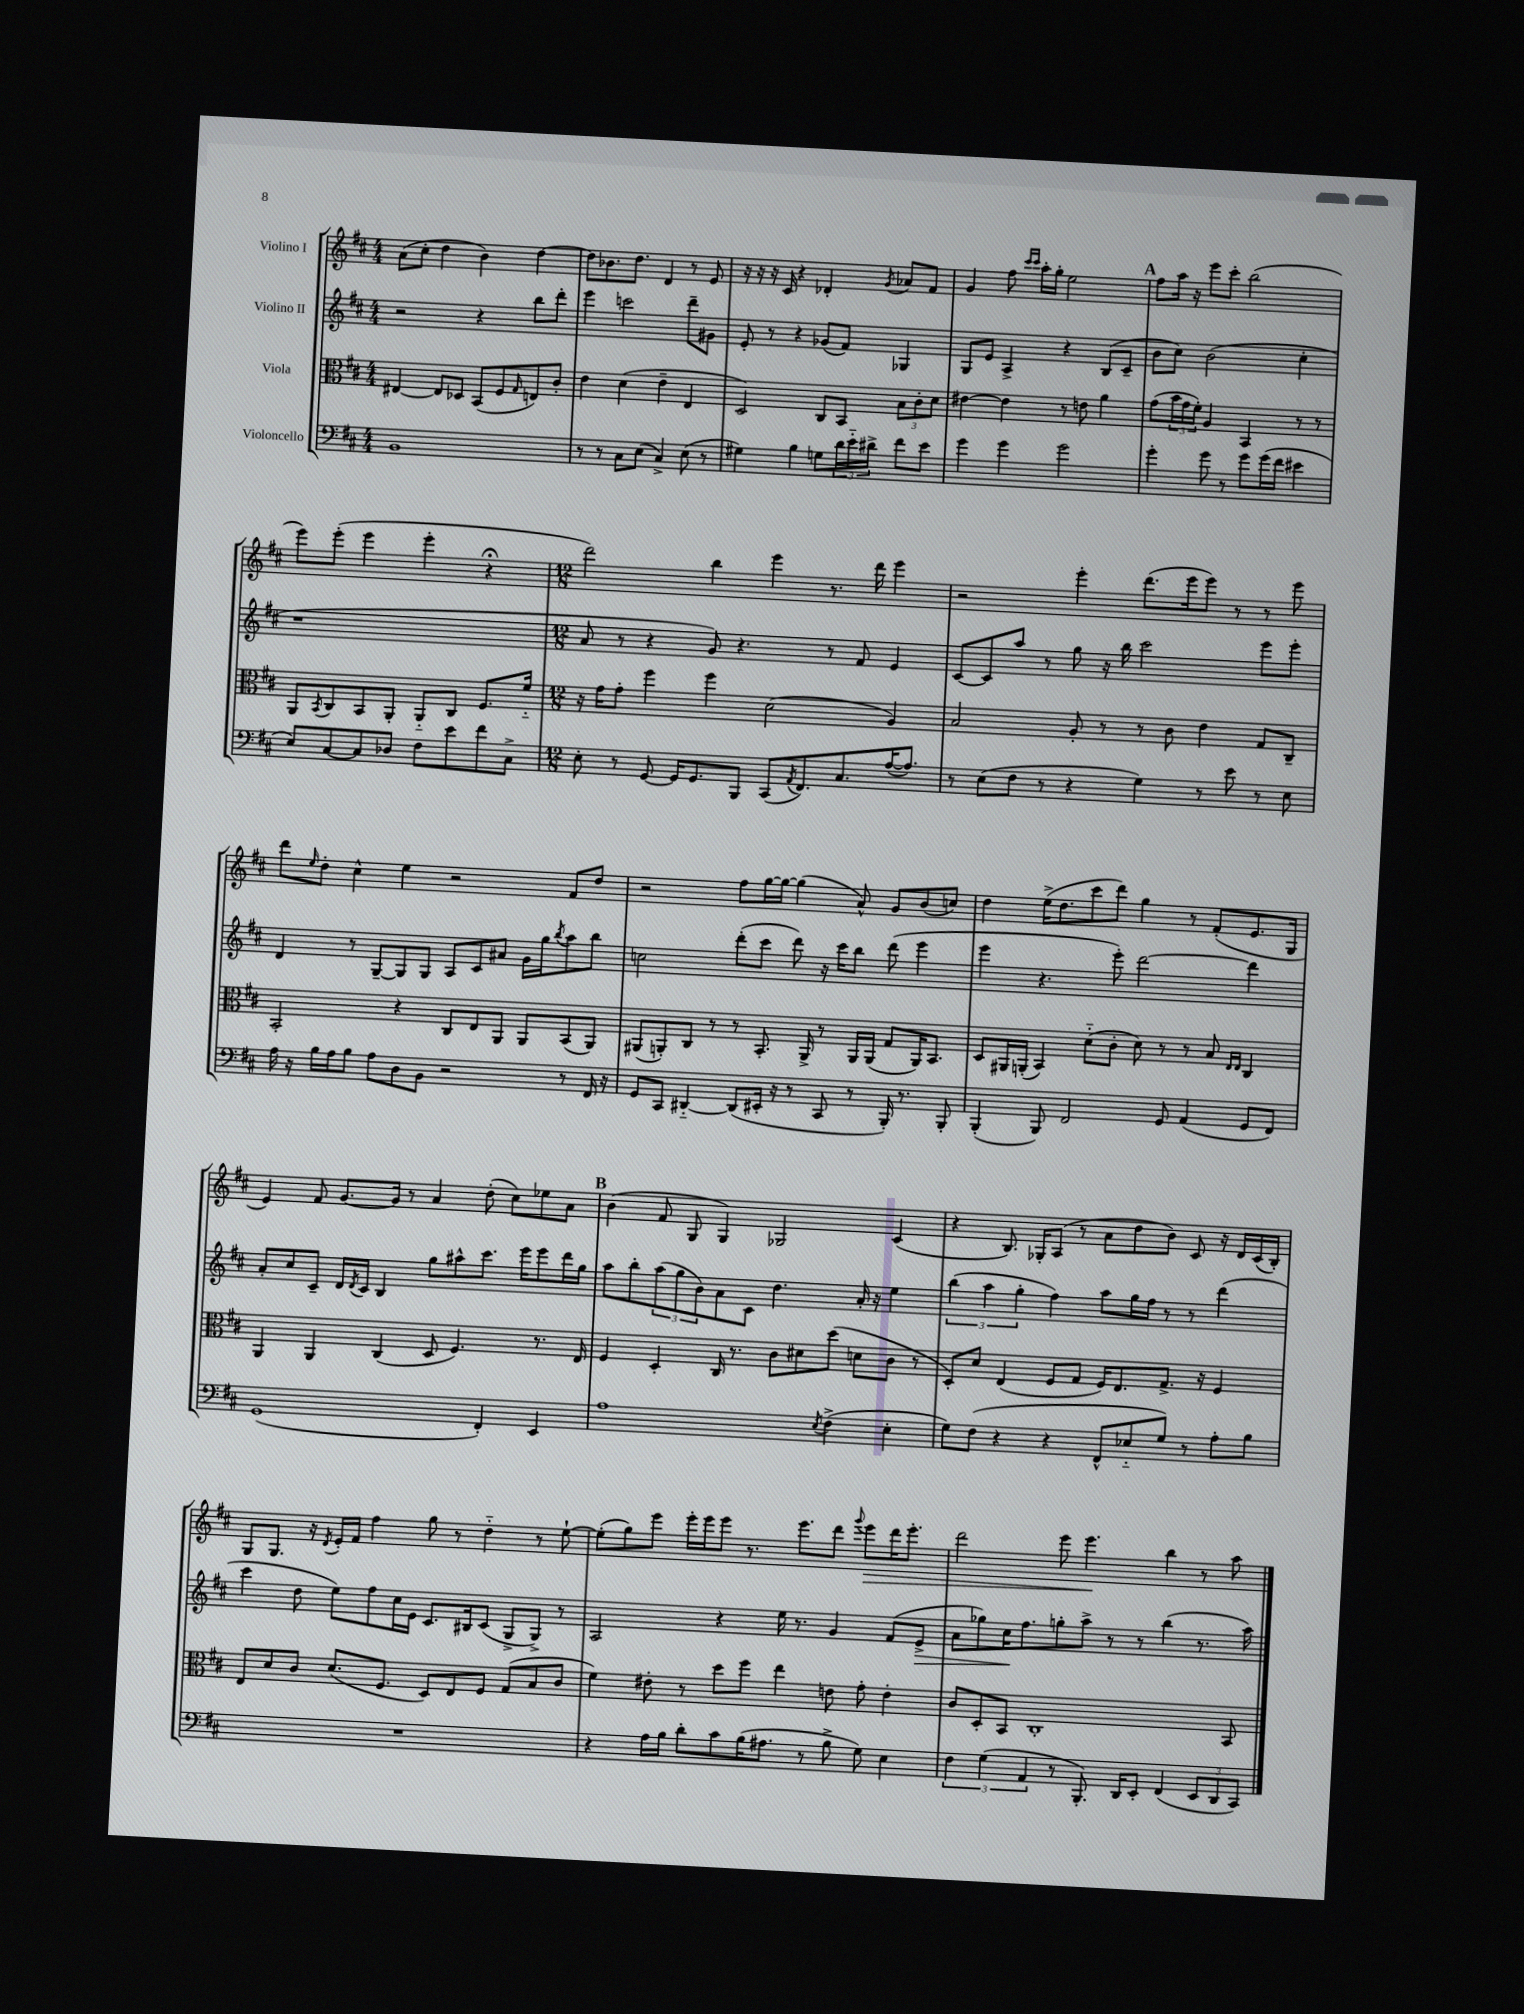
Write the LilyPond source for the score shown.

<<
\new StaffGroup <<
\new Staff = "s0" \with { instrumentName = "Violino I" } {
    \clef treble \key d \major \numericTimeSignature \time 4/4
    a'8( cis''8-. d''4 b'4) d''4~ |
    d''8 bes'8. d''8. d'4 r8 e'8 |
    r16 r16 r16 cis'16 r4 des'4-. \acciaccatura { g'8 } aes'8 fis'8 |
    g'4 fis''8 \grace { cis'''16 cis'''16 } a''16-. g''16-. e''2 |
    \mark \markup { \bold "A" } fis''8 a''16 r16 e'''8 cis'''8-. b''2( |
    e'''8) e'''8-.( e'''4 e'''4-. r4\fermata |
    \numericTimeSignature \time 12/8 d'''2) b''4 e'''4 r8. d'''16 e'''4 |
    r2 e'''4-. d'''8.( e'''16 e'''8) r8 r8 e'''8 |
    d'''8 \grace { e''16 } d''8-. cis''4-^ e''4 r2 fis'8 d''8 |
    r2 fis''8 g''16~ g''16~ g''4( a'8-^) g'8 b'8( c''8) |
    d''4 e''16->( d''8. cis'''8 d'''8) g''4 r8 fis'8-.( e'8. g16 |
    e'4) fis'8 g'8.~ g'16 r8 a'4 d''8-.( cis''8) ees''8 a'8 |
    \mark \markup { \bold "B" } b'4( fis'8 g8 g4) ges2 cis'4( |
    r4 b8.) ges16-. a8( r8 a'8 d''8 b'8) cis'8 r16 d'16 cis'16( b16-.) |
    g8 g8. r16 \acciaccatura { d'8 } e'16-. fis'16 fis''4 g''8 r8 d''4-_ r8 e''8~-! |
    e''8-.( g''8) e'''8 e'''16-. e'''16 e'''8 r8. e'''8. d'''8 \appoggiatura { g'''8 } e'''8\> d'''16 e'''8.-. |
    d'''2 e'''8 e'''4.\! b''4 r8 a''8 \bar "|." |
}
\new Staff = "s1" \with { instrumentName = "Violino II" } {
    \clef treble \key d \major \numericTimeSignature \time 4/4
    r2 r4 b''8 d'''8-. |
    e'''4 c'''2 d'''8-- gis'8 |
    e'8-. r8 r4 ges'8( fis'8) ges4 |
    g8 e'8 a4-> r4 b8( cis'8-- |
    \mark \markup { \bold "A" } b'8 cis''8) b'2( cis''4-. |
    r1 |
    \numericTimeSignature \time 12/8 a'8 r8 r4 g'8) r4. r8 fis'8 e'4 |
    cis'8~ cis'8 a''8 r8 g''8 r16 b''16 cis'''2 e'''8 e'''8-. |
    d'4 r8 g8~-- g8 g8 a8 cis'8 ais'8 g'16 g''16 \acciaccatura { b''8 } a''8 b''8 |
    c''2 d'''8-.( cis'''8 d'''8) r16 cis'''16 b''8 d'''8( e'''4 |
    e'''4 r4. e'''8-.) d'''2~ d'''4 |
    a'8-. cis''8 cis'8-- d'16 \acciaccatura { d'8 } cis'16 b4 g''8 ais''8-^ cis'''8. e'''16 e'''8 d'''16 g''16 |
    \mark \markup { \bold "B" } a''8 b''8-. \tuplet 3/2 { a''8( g''8 b'8) } a'8 cis'8 d''4. a'16-. r16 e''4 |
    \tuplet 3/2 { b''4( a''4 g''4-. } fis''4) a''8 g''16 fis''16 r8 r8 d'''4( |
    cis'''4 d''8 e''8) fis''8 cis''16 e'16 cis'8. bis16 cis'8( g8-> g8->) r8 |
    a2 r4 e''16 r8. g'4 fis'8( e'8->\> |
    a'8 ges''8) cis''16\! fis''8. g''8-. a''8-> r8 r8 b''4( r8. a''16) \bar "|." |
}
\new Staff = "s2" \with { instrumentName = "Viola" } {
    \clef alto \key d \major \numericTimeSignature \time 4/4
    eis4~ eis8 des8 b,8( fis8 \grace { g16 } e8) cis'8-. |
    e'4 d'4( e'4-- e4 |
    d2) cis8 b,8 \tuplet 3/2 { b8 cis'8-. d'8 } |
    eis'4~ eis'4 r8 e'8 a'4 |
    \mark \markup { \bold "A" } g'8( \tuplet 3/2 { b'16 g'16 fis'16-.) } a4 b,4 r8 r8 |
    a,8 \acciaccatura { b,8 } cis8 b,8 a,8-. a,8-_ cis8 fis8. fis'16-_ |
    \numericTimeSignature \time 12/8 r16 g'16 g'8-. fis''4 fis''4 d'2( a4) |
    b2 a8-. r8 r8 cis'8 e'4 g8 cis8-- |
    b,2-. r4 cis8 e8 a,8 a,8 b,8( a,8) |
    ais,8( a,8-.) cis8 r8 r8 b,8.-. a,16-> r8 a,16 a,16( g8 a,16) b,8. |
    d8 ais,16 a,16-.( b,4) d'8-_( cis'8-. d'8) r8 r8 b8 \grace { e16 e16 } cis4 |
    a,4 a,4 cis4( d8 fis4.) r8. e16 |
    \mark \markup { \bold "B" } fis4 d4-. cis16 r8. cis'8 dis'8 d''8( d'8 cis'8 r8 |
    d8-.) d'8 e4( fis8 g8 fis16) e8. g8.-> r16 fis4 |
    e8 d'8 cis'8 d'8.( fis8. d8) e8 fis8 g8( b8 cis'8 |
    fis'4) eis'8-. r8 d''8 fis''8 e''4 e'8 g'8-. e'4-. |
    cis'8 d8-. b,8 cis1-. b,8 \bar "|." |
}
\new Staff = "s3" \with { instrumentName = "Violoncello" } {
    \clef bass \key d \major \numericTimeSignature \time 4/4
    b,1 |
    r8 r8 cis8 e8( cis4->) e8( r8 |
    gis4) b4 g8 \tuplet 3/2 { d'16 e'16-_ dis'16-> } fis'8 e'8 |
    g'4 g'4 g'2 |
    \mark \markup { \bold "A" } g'4-. g'8 r8 g'8 g'16( fis'16 eis'4 |
    e8) cis8~ cis8 des8 fis8 e'8 fis'8 cis8-> |
    \numericTimeSignature \time 12/8 e8-. r8 g,8~ g,16 g,8. b,,8 cis,8( \acciaccatura { a,8 } fis,8.) cis8. a16~( a8.) |
    r8 e8( fis8 r8 r4 g4) r8 e'8 r8 e8 |
    a16 r16 b16 a16 b8 a8 d8 b,8 r2 r8 fis,16 r16 |
    g,8 cis,8 dis,4~-_ dis,8( eis,16-. r16 r8 cis,8 r8 b,,16-.) r8. b,,8-. |
    b,,4-.( b,,8) fis,2 g,8 a,4( g,8 fis,8) |
    g,1( fis,4-.) e,4 |
    \mark \markup { \bold "B" } a1 \acciaccatura { e8 } fis4->( e4-. |
    g8) fis8( r4 r4 fis,8-^ ees8-_ g8) r8 a8-. b8 |
    R1. |
    r4 a16 b16 d'8-. cis'8 b16( ais8. r8 b8-> g8) e4 |
    \tuplet 3/2 { fis4 g4( a,4 } r8 b,,8.-.) d,16 e,8-. fis,4( \tuplet 3/2 { e,8 d,8 cis,8) } \bar "|." |
}
>>
>>
\layout { \context { \Score \remove "Bar_number_engraver" } }
